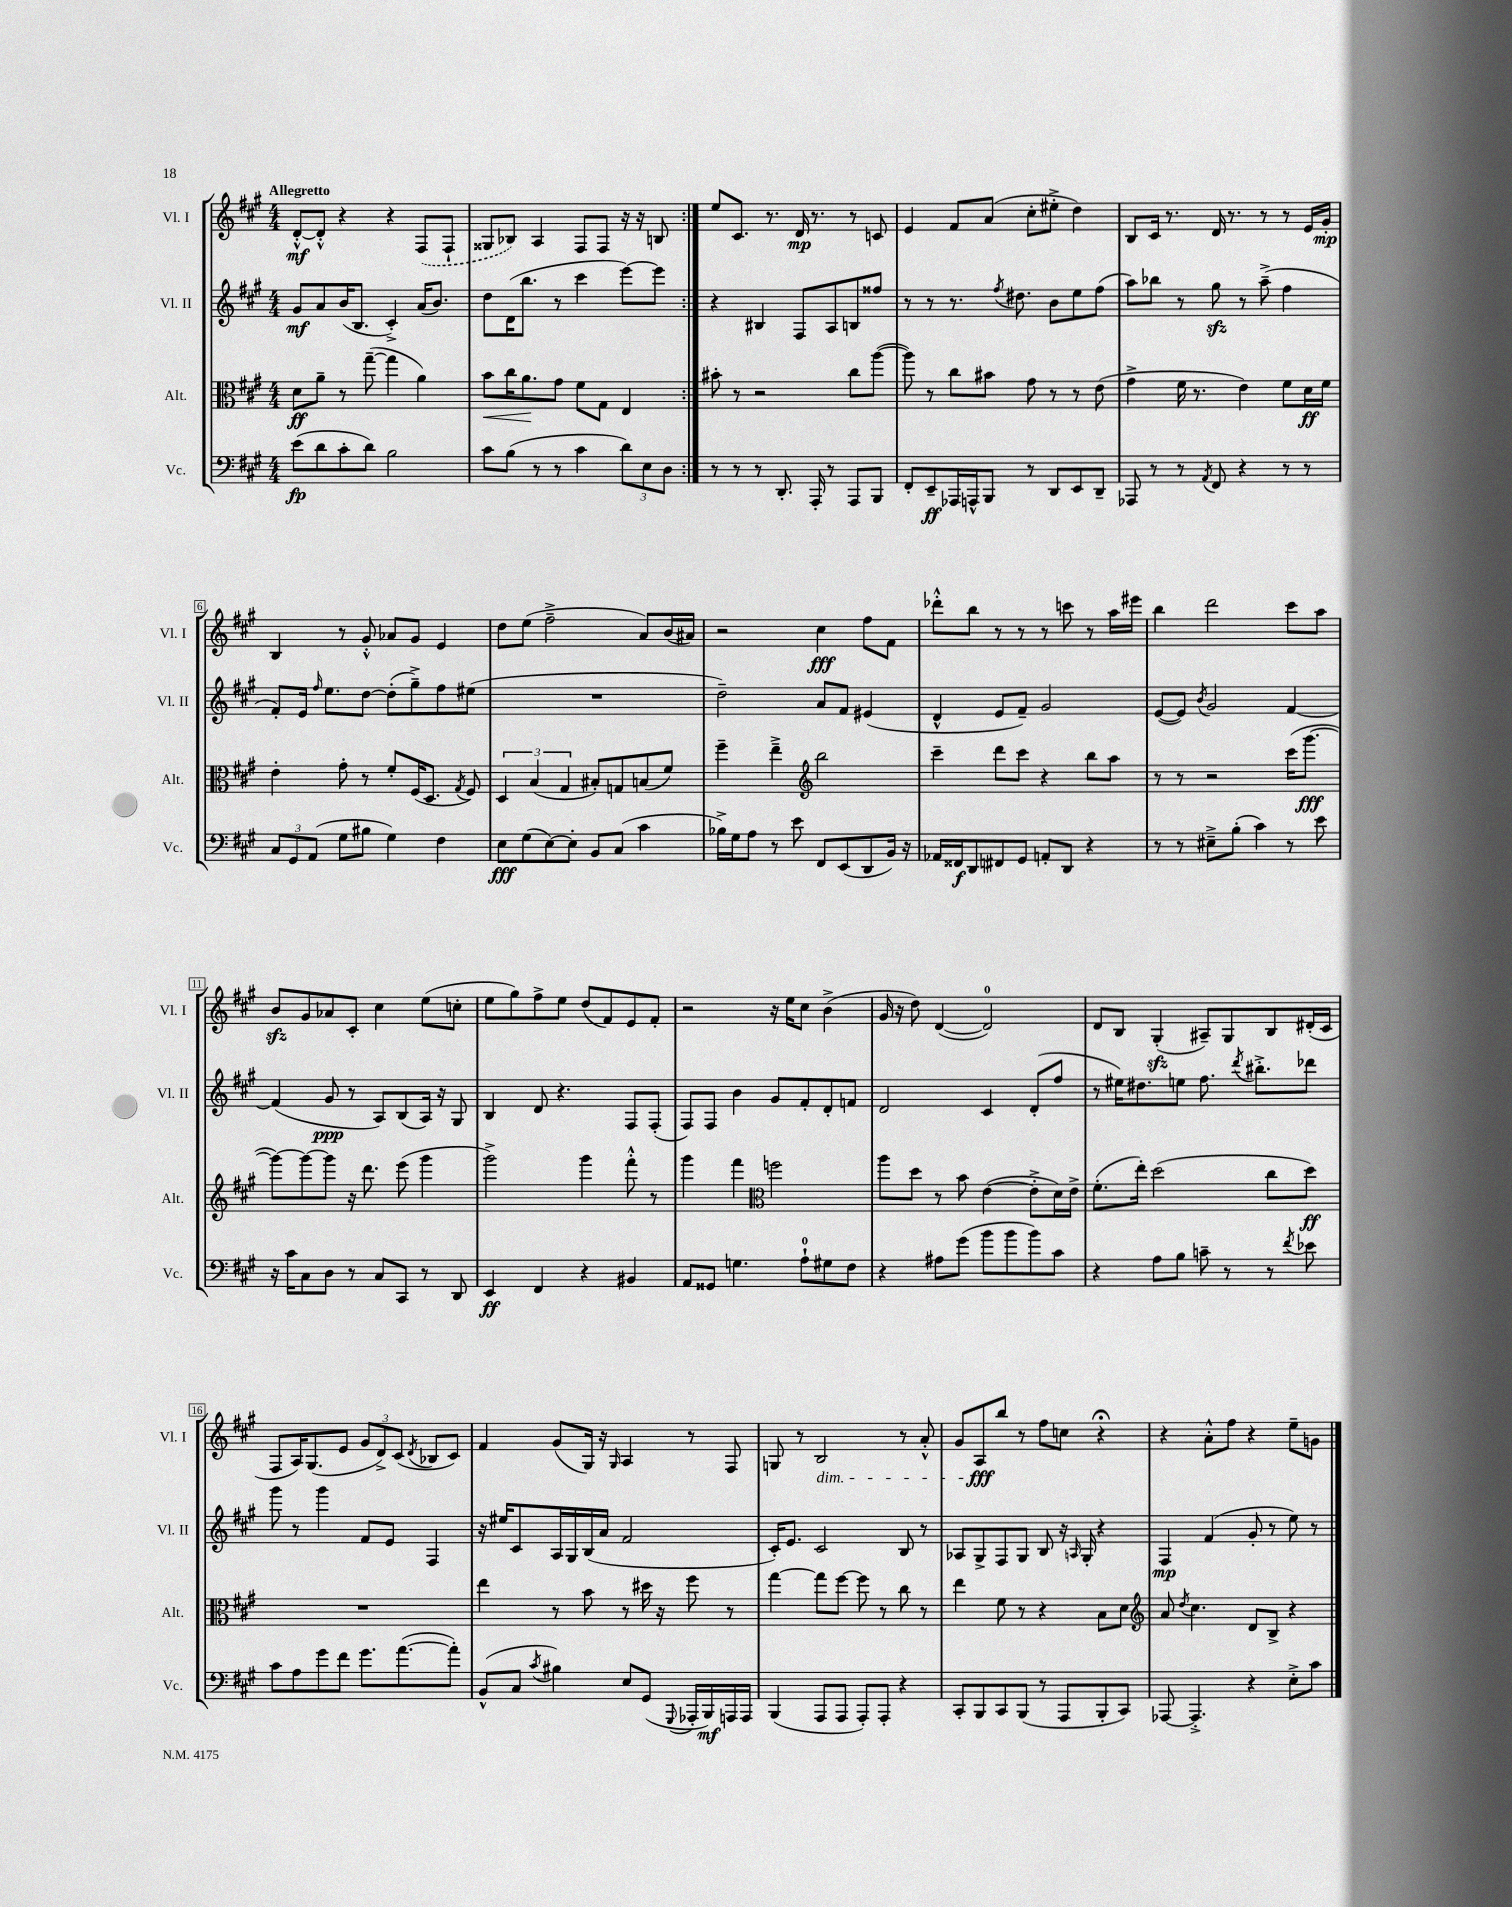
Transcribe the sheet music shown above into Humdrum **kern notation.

**kern	**kern	**kern	**kern
*staff4	*staff3	*staff2	*staff1
*clefF4	*clefC3	*clefG2	*clefG2
*k[f#c#g#]	*k[f#c#g#]	*k[f#c#g#]	*k[f#c#g#]
*M4/4	*M4/4	*M4/4	*M4/4
(8e	8d	8g#	[8d'^^
8d	8a~	8a	8d'^^]
8c#'	8r	(16b	4r
.	.	8.B	.
8d)	([8gg#~	.	.
2B	4gg#]	4c#'^)	4r
.	4a)	(16a	(8F#
.	.	8.b)	.
.	.	.	8F#`
=	=	=	=
8c#	8b	8dd	8G##
(8B	16cc#	(16d	8B-)
.	8.a	8.bb	.
8r	.	.	4A
8r	8g#	8r	.
4c#	8f#	4ccc#	8F#
.	8G#	.	8F#
12d)	4E	[8eee)	16r
.	.	.	16r
12E	.	.	.
.	.	8eee]	8B
12D	.	.	.
=:|!	=:|!	=:|!	=:|!
8r	8b#'	4r	8ee
8r	8r	.	8.c#
8r	2r	4B#	.
.	.	.	8.r
8.DD'	.	.	.
.	.	8F#	16d
16AAA'	.	.	8.r
8r	.	8A	.
8AAA	8cc#	8B	8r
8BBB	([8aa	8ff##	8c
=	=	=	=
8FF#'	8aa])	8r	4e
8EE~	8r	8r	.
16AAA-	8cc#	8.r	8f#
16AAA^^	.	.	.
8BBB	8b#	.	(8a
.	.	8qff#	.
.	.	8.dd#	.
8r	8g#	.	8cc#'
8DD	8r	8b	8ee#'^
8EE	8r	8ee	4dd)
8DD~	(8e	(8ff#	.
=	=	=	=
8AAA-	4g#^	8aa)	8B
8r	.	8bb-	16c#
.	.	.	8.r
8r	16f#	8r	.
.	8.r	.	.
8qAA	.	.	.
8FF#	.	8gg#	16d
.	.	.	8.r
4r	4e)	8r	.
.	.	(8aa~^	8r
8r	8f#	4ff#	8r
8r	16d	.	16e
.	16f#	.	16g#'
=	=	=	=
12C#	4e'	8f#')	4B
12GG#	.	.	.
.	.	16e	.
(12AA	.	.	.
.	.	16qqff#	.
.	.	8.ee	.
8G#	8g#'	.	8r
8B#	8r	[8dd	8g#'^^
4G#)	8f#'	(8dd']	8a-
.	(16F#	8gg#~^)	8g#
.	8.D	.	.
4F#	.	8ff#	4e
.	8qG#	.	.
.	8F#)	(8ee#	.
=	=	=	=
8E	6D	1r	8dd
(8G#	.	.	(8ee
.	(6B	.	.
[8E)	.	.	2ff#~^
.	6G#	.	.
8E']	.	.	.
8BB	8B#')	.	.
(8C#	8G	.	.
4c#	(8B	.	8a)
.	8f#)	.	(16b
.	.	.	16a#)
=	=	=	=
16B-^)	4ff#~	2dd~)	2r
16G#	.	.	.
8A	.	.	.
8r	4ee~^	.	.
8e	.	.	.
*	*clefG2	*	*
8FF#	2bb	8a	4cc#
(8EE	.	8f#	.
8DD	.	(4e#	8ff#
16BB)	.	.	8f#
16r	.	.	.
=	=	=	=
16AA-	4ccc#~	4d^^	8ddd-'^^
16FF##	.	.	.
8DD	.	.	8bb
8FF#	8ddd	8e	8r
8GG#	8ccc#	8f#~)	8r
8AA'	4r	2g#	8r
8DD	.	.	8ccc
4r	8bb	.	8r
.	8aa	.	16aa
.	.	.	16eee#
=	=	=	=
8r	8r	([8e	4bb
8r	8r	8e])	.
.	.	8qb	.
8E#~^	2r	2g#	2ddd
(8B'	.	.	.
4c#)	.	.	.
8r	(16ccc#	[4f#	8ccc#
.	[8.ggg#	.	.
8e	.	.	8aa
=	=	=	=
16r	8ggg#_)	(4f#]	8b
16c#	.	.	.
8C#	8ggg#_	.	8g#
8D	8ggg#]	8g#	8a-
8r	16r	8r	8c#'
.	8.ddd	.	.
8C#	.	8A)	4cc#
8CC#	(8eee	(8B	.
8r	4ggg#	16A)	(8ee
.	.	16r	.
8DD	.	8G#	8cc'
=	=	=	=
4EE	2ggg#^)	4B	8ee
.	.	.	8gg#)
4FF#	.	8d	8ff#^
.	.	4.r	8ee
4r	4ggg#	.	(8dd
.	.	.	8f#)
4BB#	8fff#'^^	8F#	8e
.	8r	(8F#'	8f#'
=	=	=	=
8AA	4ggg#	8F#)	2r
8GG##	.	8F#	.
4.G	4fff#	4b	.
*	*clefC3	*	*
.	2ff	8g#	16r
.	.	.	16ee
8A`	.	8f#'	8cc#
8G#	.	8d'	(4b^
8F#	.	8f	.
=	=	=	=
4r	8aa	2d	16g#
.	.	.	16r
.	8dd	.	8dd)
8A#	8r	.	([4d
(8g#	8b	.	.
8b	([4e	4c#	2d])
8b	.	.	.
8b)	8e'^]	(8d'	.
8c#	16d)	8ff#	.
.	16e^	.	.
=	=	=	=
4r	(8.f#'	8r	8d
.	.	16ee#)	8B
.	16ee')	8.dd#	.
8A	(2dd	.	(4G#'
8B	.	8ee	.
8c~	.	8.ff#	8A#~)
8r	.	.	8G#
.	.	8qddd	.
.	.	8.bb#'^	.
8r	8cc#	.	8B
8qf#	.	.	.
8e-	8dd)	8ddd-	(16d#'
.	.	.	16c#
=	=	=	=
8c#	1r	8ggg#	8F#
8A	.	8r	16A)
.	.	.	(8.G#
8g#	.	4ggg#	.
8f#	.	.	8e
8.g#	.	8f#	12g#
.	.	.	12d^)
.	.	8e	.
.	.	.	(12c#
([8.a	.	.	.
.	.	.	8qd
.	.	4F#	8B-
8a'])	.	.	8c#)
=	=	=	=
(8BB^^	4ee	16r	4f#
.	.	16ee#	.
8C#	.	8c#	.
8qc#	.	.	.
4B#)	8r	16A	(8g#
.	.	16G#	.
.	8b	(16B	16G#)
.	.	16a	16r
.	.	.	16qqG#
8E	8r	2f#	4A
(8GG#	16dd#	.	.
.	16r	.	.
8qqGGG#	.	.	.
16AAA-'	8ff#	.	8r
16BBB)	.	.	.
16AAA	8r	.	8F#
16AAA	.	.	.
=	=	=	=
(4BBB	[4gg#	16c#')	8G
.	.	8.e	.
.	.	.	8r
8AAA	8gg#]	2c#	2B
8AAA	[8ff#	.	.
8AAA')	8ff#]	.	.
8AAA'	8r	.	.
4r	8cc#	8B	8r
.	8r	8r	8a'^^
=	=	=	=
8CC#'	4ee	8A-	8g#
8BBB	.	8G#^	8A
8CC#	8f#	8F#	8bb
(8BBB	8r	8G#	8r
8r	4r	8B	8ff#
8AAA	.	16r	8cc
.	.	16qqA	.
.	.	16G#'	.
8BBB'	8B	4r	4r;
8CC#)	8d	.	.
=	=	=	=
*	*clefG2	*	*
[8AAA-	8a	4F#	4r
.	8qdd	.	.
4.AAA-'^]	4.cc#	.	.
.	.	(4f#	8a'^^
.	.	.	8ff#
4r	8d	8g#'	4r
.	8B^	8r	.
8E'^	4r	8ee)	8ee~
8c#	.	8r	8g
==	==	==	==
*-	*-	*-	*-
